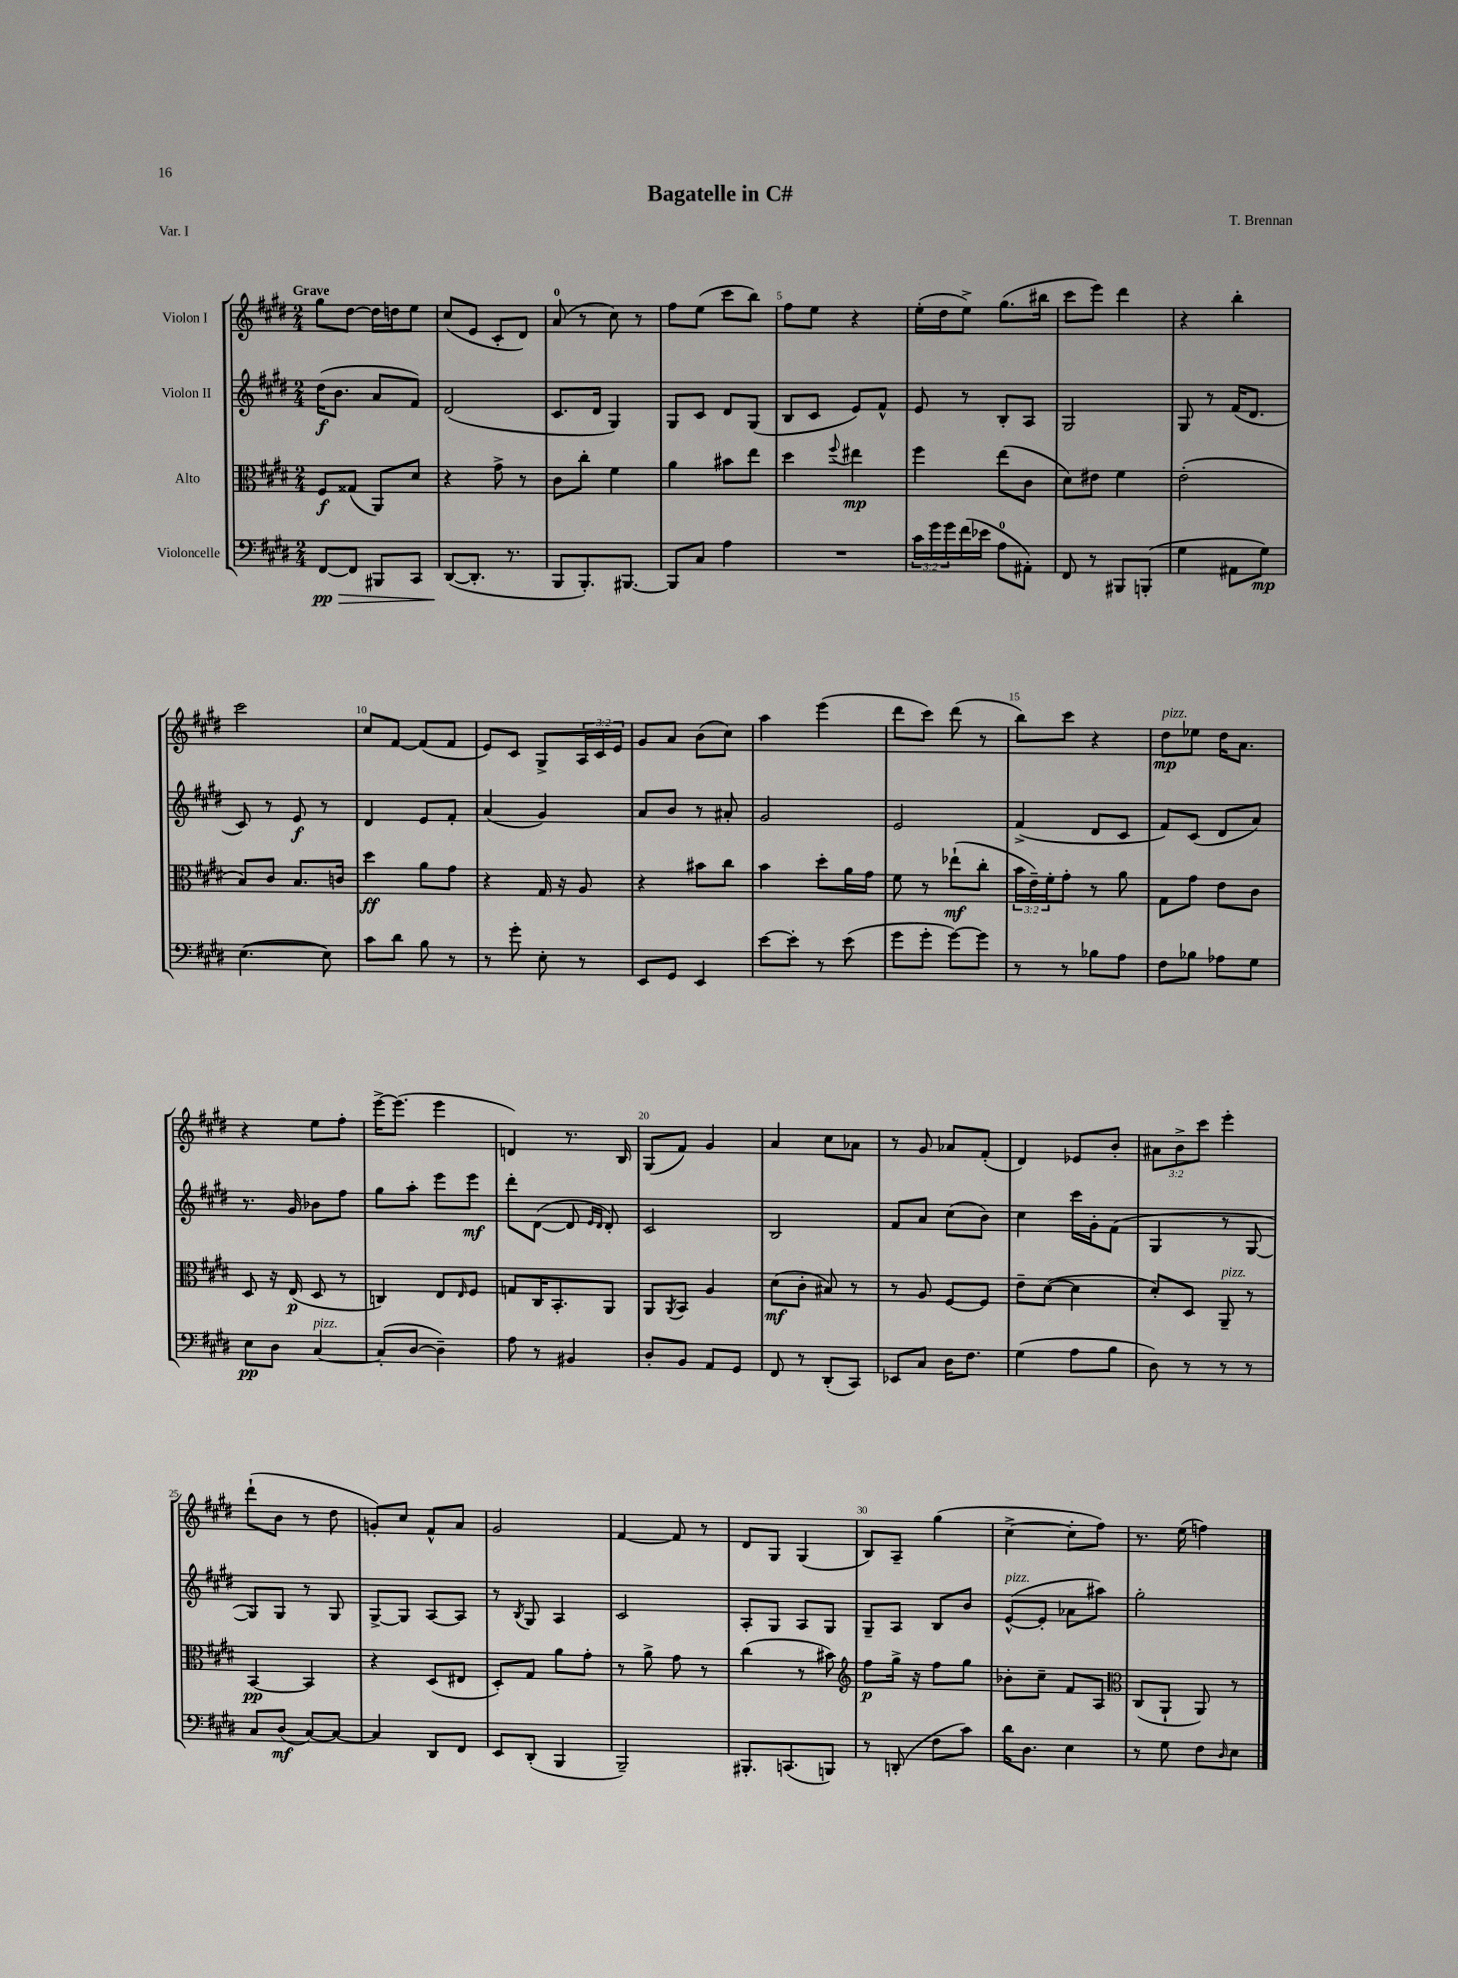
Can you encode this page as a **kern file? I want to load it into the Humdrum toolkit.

**kern	**kern	**kern	**kern
*staff4	*staff3	*staff2	*staff1
*clefF4	*clefC3	*clefG2	*clefG2
*k[f#c#g#d#]	*k[f#c#g#d#]	*k[f#c#g#d#]	*k[f#c#g#d#]
*M2/4	*M2/4	*M2/4	*M2/4
[8FF#/L	8F#/L	(16dd#\LK	8gg#\L
.	.	8.b\J	.
8FF#/]J	(8G##/J	.	[8dd#\J
8BBB#/L	8AA/L)	8a/L	16dd#\]LL
.	.	.	16dd\J
8CC#/J	8d#/J	8f#/J)	8ee\J
=	=	=	=
([8DD#/L	4r	(2d#/	(8cc#/L
8.DD#'/]J	.	.	8e/J
.	8g#^\	.	8c#'/L
8.r	.	.	.
.	8r	.	8d#/J)
=	=	=	=
8BBB/L	8c#\L	8.c#/L	(8a/
8.BBB'/)	8cc#'\J	.	8r
.	.	16d#/Jk	.
.	4f#\	4G#/)	8cc#\)
[8.BBB#/J	.	.	.
.	.	.	8r
=	=	=	=
8BBB#/]L	4a\	8G#/L	8ff#\L
8C#/J	.	8c#/J	(8ee\J
4A\	8b#\L	8d#/L	8ccc#\L
.	8ee\J	(8G#/J	8bb\J)
=	=	=	=
2r	4dd#\	8B/L	8ff#\L
.	.	8c#/J	8ee\J
.	8qqff#/	.	.
.	4ee#\	8e/L)	4r
.	.	8f#^^/J	.
=	=	=	=
24c#\LL	4ff#\	8e/	(16ee'\LL
24g#\	.	.	.
.	.	.	16dd#\J
24g#\	.	.	.
(16f#\	.	8r	8ee^\J)
16e-\JJ	.	.	.
8A\L	(8ee\L	8B'/L	(8.gg#\L
8AA#'\J)	8c#\J	8A/J	.
.	.	.	16bb#\Jk
=	=	=	=
8FF#/	8d#\L)	2G#/	8ccc#\L
8r	8e#\J	.	8eee\J)
8BBB#/L	4f#\	.	4ddd#\
(8BBB'/J	.	.	.
=	=	=	=
4G#\	(2e'\	8G#/	4r
.	.	8r	.
8AA#\L	.	(16f#/LK	4bb'\
.	.	8.d#/J	.
8G#\J)	.	.	.
=	=	=	=
([4.E\	8B/L)	8c#/)	2ccc#\
.	8c#/J	8r	.
.	8.B/L	8e/	.
8E\])	.	8r	.
.	16c/Jk	.	.
=	=	=	=
8c#\L	4dd#\	4d#/	8cc#/L
8d#\J	.	.	[8f#/J
8B\	8a\L	8e/L	(8f#/]L
8r	8g#\J	8f#'/J	8f#/J
=	=	=	=
8r	4r	(4a/	8e/L)
8g#'\	.	.	8c#/J
8E'\	16G#/	4g#/)	8G#^/L
.	16r	.	.
8r	8A/	.	24A/L
.	.	.	24c#/
.	.	.	24e/JJ
=	=	=	=
8EE/L	4r	8a/L	8g#/L
8GG#/J	.	8b/J	8a/J
4EE/	8b#\L	8r	(8b\L
.	8cc#\J	8a#'/	8cc#\J)
=	=	=	=
[8e\L	4b\	2g#/	4aa\
8e'\]J	.	.	.
8r	8dd#'\L	.	(4eee\
(8e\	16a\L	.	.
.	16g#\JJ	.	.
=	=	=	=
8g#\L	8f#\	2e/	8ddd#\L
8g#'\J	8r	.	8ccc#\J)
[8g#\L)	(8ee-`\L	.	(8ddd#\
8g#\]J	8cc#'\J	.	8r
=	=	=	=
8r	24b\LL	(4f#^/	8bb\L)
.	24e~\)	.	.
.	24f#'\J	.	.
8r	8g#'\J	.	8ccc#\J
8B-\L	8r	8d#/L	4r
8A\J	8a\	8c#/J	.
=	=	=	=
8F#\L	8G#\L	8f#/L)	8dd#\L
8B-\J	8g#\J	(8c#/J	8ee-\J
8A-\L	8e\L	8d#/L	16dd#\LK
.	.	.	8.a\J
8G#\J	8c#\J	8a/J)	.
=	=	=	=
8E\L	8D#/	8.r	4r
8D#\J	16r	.	.
.	(16E/	16g#/	.
[4C#/	8D#/	8b-\L	8ee\L
.	8r	8ff#\J	8ff#'\J
=	=	=	=
(8C#'/]L	4C/)	8gg#\L	[16eee^\LK
.	.	.	(8.eee\]J
[8D#/J	.	8aa'\J	.
4D#~\])	8E/L	8eee\L	4eee\
.	16qqE/	.	.
.	8F#/J	8eee\J	.
=	=	=	=
8A\	8G/L	8ddd#'\L	4d/)
8r	16C#/K	([8d#\J	.
.	8.BB'/	.	.
4BB#/	.	8d#/]	8.r
.	.	16qqe/LL	.
.	.	16qqd#/JJ	.
.	8AA/J	8d#'/)	.
.	.	.	16B/
=	=	=	=
8D#'/L	8AA/L	2c#/	(8G#/L
.	8qAA/	.	.
8BB/J	8BB/J	.	8f#/J)
8AA/L	4A/	.	4g#/
8GG#/J	.	.	.
=	=	=	=
8FF#/	(8d#\L	2B/	4a/
8r	8c#'\J	.	.
(8DD#'/L	8B#/)	.	8cc#\L
8CC#/J)	8r	.	8a-\J
=	=	=	=
8EE-/L	8r	8f#/L	8r
8C#/J	8A/	8a/J	8g#/
16D#\LK	[8F#/L	(8cc#\L	8a-/L
8.F#\J	.	.	.
.	8F#/]J	8b\J)	(8f#'/J
=	=	=	=
(4G#\	8e~\L	4cc#\	4d#/)
.	([8d#\J	.	.
8A\L	4d#\]	16ccc#\LL	8e-/L
.	.	16g#'\J	.
8B\J	.	(8f#\J	8b'/J
=	=	=	=
8D#\)	8d#'/L)	4G#/	12a#\L
.	.	.	12b^\
8r	8D#/J	.	.
.	.	.	12ccc#\J
8r	8AA~/	8r	4eee'\
8r	8r	[8G#/	.
=	=	=	=
8C#/L	[4BB/	8G#/]L)	(8ddd#`\L
(8D#/J	.	8G#/J	8b\J
[8C#/L)	4BB/]	8r	8r
8C#/_J	.	8G#/	8dd#\
=	=	=	=
4C#/]	4r	[8G#^/L	8g'/L)
.	.	8G#/]J	8cc#/J
8DD#/L	(8D#/L	[8A/L	8f#^^/L
8FF#/J	8E#/J	8A/]J	8a/J
=	=	=	=
8EE/L	8D#'/L)	8r	2g#/
.	.	8qB/	.
(8DD#'/J	8G#/J	8G#/	.
4BBB/	8a\L	4A/	.
.	8g#'\J	.	.
=	=	=	=
2BBB~/)	8r	2c#/	[4f#/
.	8a^\	.	.
.	8g#\	.	8f#/]
.	8r	.	8r
=	=	=	=
8.BBB#'/L	(4cc#\	8A'/L	8d#/L
.	.	8G#/J	8G#/J
(8.CC/	.	.	.
.	8r	8A/L	(4G#/
8BBB/J)	8b#\)	8G#/J	.
=	=	=	=
*	*clefG2	*	*
8r	8ff#\L	8G#~/L	8B/L)
(8DD'/	16gg#^\Jk	8A/J	8A~/J
.	16r	.	.
8F#\L	8ff#\L	8B/L	(4gg#\
8c#\J)	8gg#\J	8b/J	.
=	=	=	=
16d#\LK	8b-'\L	([8e^^/L	[4cc#^\
8.D#\J	.	.	.
.	8cc#~\J	8e'/]J	.
4E\	8f#/L	8a-\L	8cc#'\]L
.	8A/J	8aa#\J)	8ff#\J)
=	=	=	=
*	*clefC3	*	*
8r	(8C#/L	2gg#'\	8.r
8G#\	8AA`/J	.	.
.	.	.	(16ee\
8F#\L	8AA/)	.	4ff\)
16qqD#/	.	.	.
8E\J	8r	.	.
==	==	==	==
*-	*-	*-	*-
